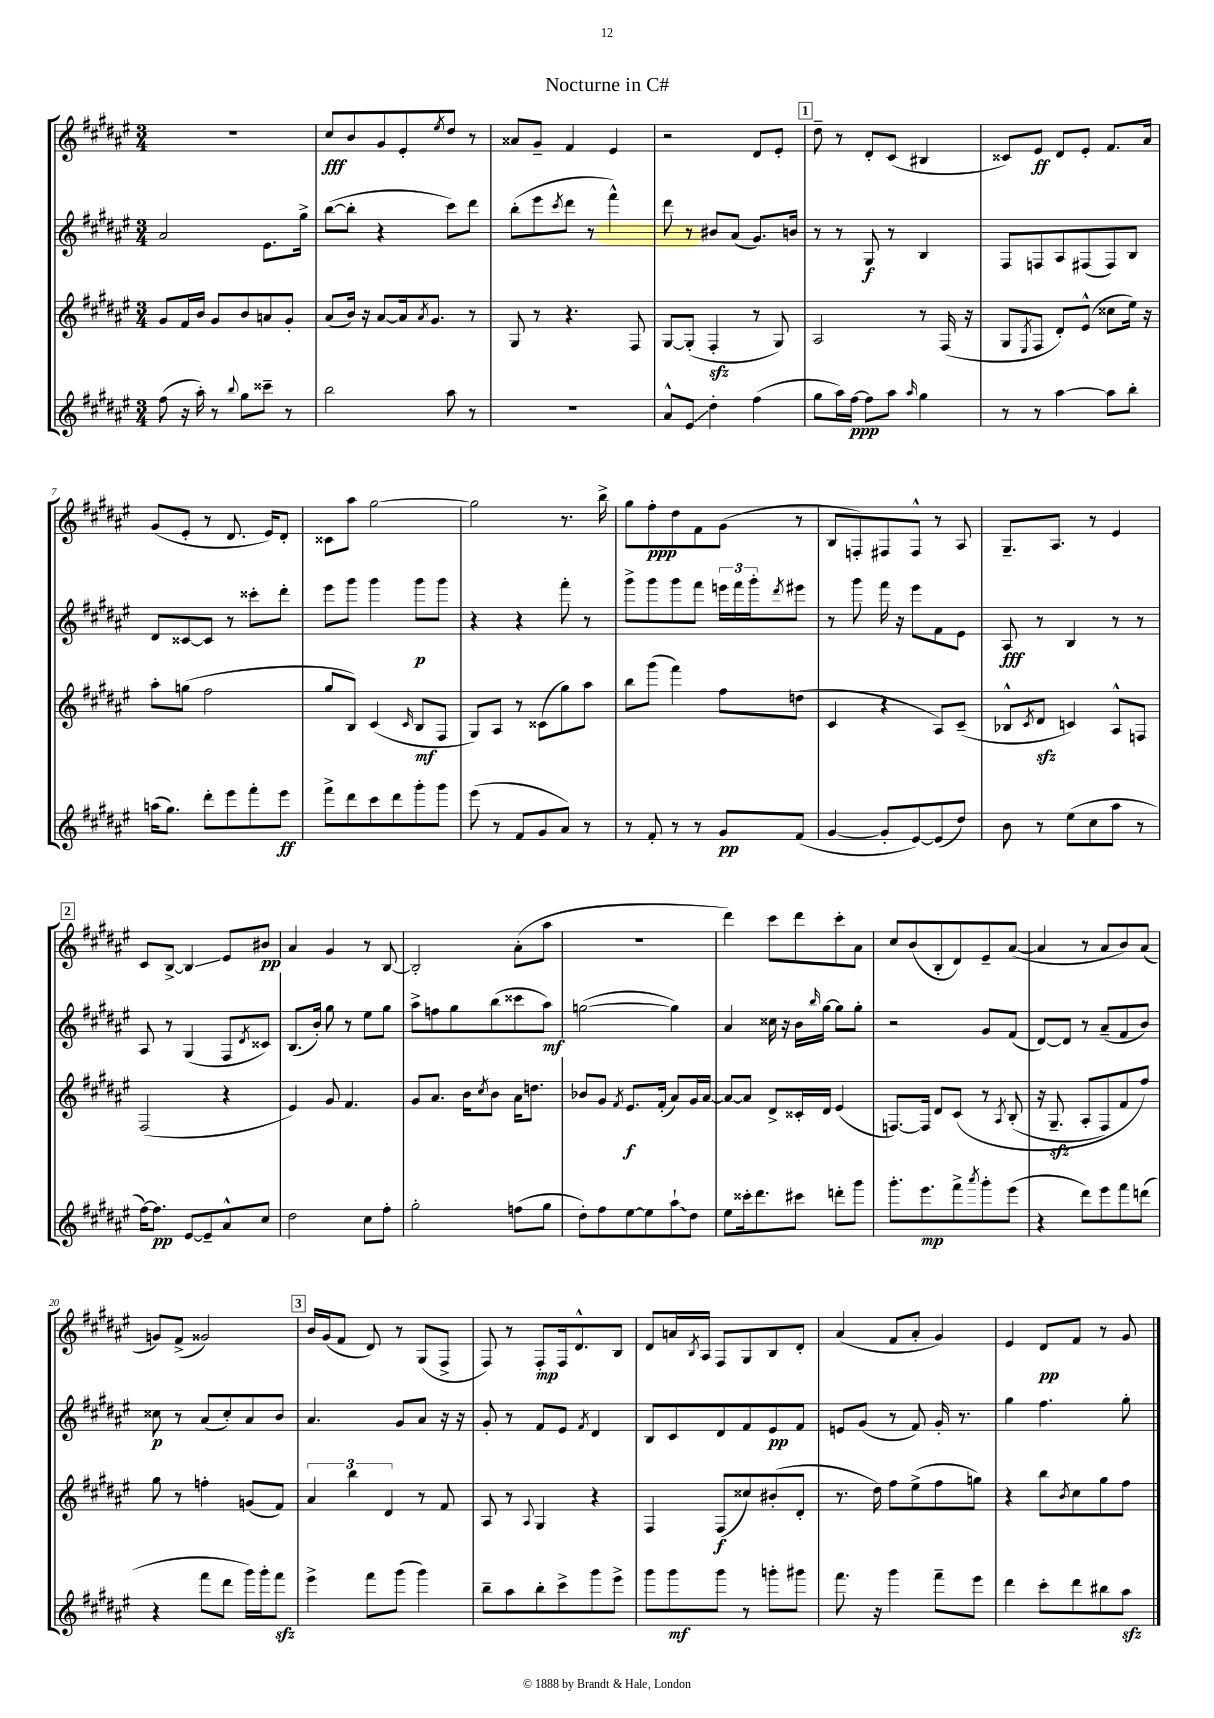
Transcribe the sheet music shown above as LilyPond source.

\header { title = "Nocturne in C#" }
<<
\new StaffGroup <<
\new Staff = "s0" {
    \clef treble \key fis \major \numericTimeSignature \time 3/4
    R2. |
    cis''8\fff b'8 gis'8 eis'8-. \acciaccatura { eis''8 } dis''8 r8 |
    aisis'8 gis'8-- fis'4 eis'4 |
    r2 dis'8 eis'8-. |
    \mark \markup { \box "1" } dis''8-- r8 dis'8-. cis'8( bis4 |
    cisis'8) eis'8\ff dis'8 eis'8-. fis'8. ais'16 |
    gis'8( eis'8-. r8 dis'8. eis'16) dis'8-. |
    cisis'8 ais''8 gis''2~ |
    gis''2 r8. b''16-> |
    gis''8 fis''8-.\ppp dis''8 fis'8 gis'8( r8 |
    b8 f8-.) fis8 fis8-^ r8 ais8 |
    gis8.-- ais8. r8 eis'4 |
    \mark \markup { \box "2" } cis'8 b8~-> b4\glissando eis'8 bis'8\pp |
    ais'4 gis'4 r8 b8~ |
    b2-. ais'8-.( ais''8 |
    R2. |
    dis'''4) cis'''8 dis'''8 cis'''8-. ais'8 |
    cis''8 b'8( b8-. dis'8) eis'8-- ais'8~( |
    ais'4 r8 ais'8 b'8) ais'8( |
    g'8) fis'8->( gisis'2) |
    \mark \markup { \box "3" } b'16 gis'16( fis'8 dis'8) r8 gis8( fis8-> |
    fis8) r8 fis8-.\mp fis16 dis'8.-^ b8 |
    dis'8 a'16 \acciaccatura { b8 } ais16 fis8 gis8 b8 dis'8-. |
    ais'4( fis'8 ais'8-. gis'4) |
    eis'4 dis'8\pp fis'8 r8 gis'8 \bar "|." |
}
\new Staff = "s1" {
    \clef treble \key fis \major \numericTimeSignature \time 3/4
    ais'2 eis'8. gis''16-> |
    b''8~( b''8-. r4 cis'''8) dis'''8 |
    b''8-.( eis'''8 \acciaccatura { cis'''8 } dis'''8 r8 fis'''4-^) |
    dis'''8 r8 bis'8 ais'8( gis'8.) b'16 |
    \mark \markup { \box "1" } r8 r8 gis8\f r8 b4 |
    fis8 f8 ais8 fis8( fis8) b8 |
    dis'8 cisis'8~ cisis'8 r8 cisis'''8-. dis'''8-. |
    eis'''8 gis'''8 gis'''4 gis'''8\p gis'''8 |
    r4 r4 fis'''8-. r8 |
    gis'''8-> gis'''8 gis'''8 fis'''8 \tuplet 3/2 { e'''16 fis'''16 gis'''16-. } \acciaccatura { dis'''8 } eis'''8 |
    r8 gis'''8 fis'''16 r16 eis'''8 fis'8 eis'8 |
    ais8\fff r8 b4 r8 r8 |
    \mark \markup { \box "2" } ais8 r8 gis4( fis8 \acciaccatura { dis'8 } cisis'8) |
    b8.( b'16-.) gis''8 r8 eis''8 gis''8 |
    ais''8-> f''8 gis''8 b''8( cisis'''8 ais''8\mf) |
    g''2~( g''4) |
    ais'4 cisis''16 r16 b'16 \grace { b''16 } gis''16~ gis''8 gis''8-. |
    r2 gis'8 fis'8( |
    dis'8~) dis'8 r8 ais'8--( fis'8 b'8) |
    cisis''8\p r8 ais'8( cisis''8-.) ais'8 b'8 |
    \mark \markup { \box "3" } ais'4. gis'8 ais'8 r16 r16 |
    gis'8-. r8 fis'8 eis'8 \acciaccatura { fis'8 } dis'4 |
    b8 cis'8 dis'8 fis'8 eis'8\pp fis'8 |
    e'8 gis'8( r8 fis'8) gis'16-. r8. |
    gis''4 fis''4. gis''8-. \bar "|." |
}
\new Staff = "s2" {
    \clef treble \key fis \major \numericTimeSignature \time 3/4
    gis'8 fis'16 b'16 gis'8 b'8 a'8 gis'8-. |
    ais'8( b'16) r16 ais'8~ ais'16 \acciaccatura { ais'8 } gis'8. r8 |
    gis8 r8 r4. fis8 |
    gis8~ gis8-.( fis4-.\sfz r8 gis8) |
    \mark \markup { \box "1" } ais2 r8 fis16( r16 |
    gis8 \acciaccatura { eis8 } fis8 dis'8-.) eis'8-^( cisis''8 eis''16) r16 |
    ais''8-. g''8( fis''2 |
    gis''8 b8) cis'4( \grace { cis'16 } b8\mf fis8 |
    gis8) ais8 r8 cisis'8( gis''8) ais''8 |
    b''8 gis'''8( fis'''4) fis''8 d''8( |
    cis'4 r4 ais8) cis'8--( |
    bes8-^ \acciaccatura { cis'8 } dis'8\sfz c'4) ais8-^ f8 |
    \mark \markup { \box "2" } fis2( r4 |
    eis'4) gis'8 fis'4. |
    gis'8 ais'8. b'16 \acciaccatura { cis''8 } b'8 ais'16 d''8. |
    bes'8 gis'8 \acciaccatura { fis'8 } eis'8.\f fis'16-.( ais'8) gis'16 ais'16~ |
    ais'8~ ais'8 dis'8-> cisis'16-. dis'16 eis'4( |
    f8.~) f16 dis'8 cis'8\( r8 \acciaccatura { ais8 } b8-.( |
    r16 gis8.--\sfz ais8-. fis8) fis'8 fis''8\) |
    gis''8 r8 f''4-. g'8( fis'8) |
    \mark \markup { \box "3" } \tuplet 3/2 { ais'4 b''4 dis'4 } r8 fis'8 |
    ais8 r8 \appoggiatura { ais8 } gis4 r4 |
    fis4 fis8\f( cisis''8) bis'8-.( dis'8-. |
    r8. dis''16) fis''8 eis''8->( fis''8 g''8) |
    r4 b''8 \acciaccatura { b'8 } cis''8 gis''8 fis''8 \bar "|." |
}
\new Staff = "s3" {
    \clef treble \key fis \major \numericTimeSignature \time 3/4
    fis''8( r16 ais''16-.) r8 \appoggiatura { b''8 } gis''8 cisis'''8-- r8 |
    b''2 ais''8 r8 |
    R2. |
    ais'8-^ eis'8\glissando dis''4-. fis''4( |
    \mark \markup { \box "1" } gis''8 ais''16) fis''16~\ppp fis''8 ais''8 \grace { ais''16 } gis''4 |
    r8 r8 ais''4~ ais''8 b''8-. |
    a''16( gis''8.) dis'''8-. eis'''8 fis'''8-. eis'''8\ff |
    fis'''8-> dis'''8 cis'''8 dis'''8 gis'''8-. gis'''8 |
    eis'''8( r8 fis'8 gis'8 ais'8) r8 |
    r8 fis'8-. r8 r8 gis'8\pp fis'8( |
    gis'4~ gis'8-. eis'8~) eis'8( dis''8) |
    b'8 r8 eis''8( cis''8 ais''8 r8 |
    \mark \markup { \box "2" } fis''16~) fis''8.\pp eis'8~ eis'8-- ais'8-^ cis''8 |
    dis''2 cis''8 fis''8-. |
    gis''2-. f''8( gis''8 |
    dis''8-.) fis''8 eis''8~ eis''8 \once \override Glissando.style = #'zigzag ais''8-!\glissando dis''8 |
    eis''8 cisis'''16-. dis'''8. cis'''8 d'''8-. gis'''8 |
    gis'''8.-. eis'''8.\mp fis'''8-> \acciaccatura { ais'''8 } gis'''8-. eis'''8( |
    r4 dis'''8) eis'''8 fis'''8 d'''8( |
    r4 fis'''8 dis'''8 gis'''16) gis'''16-. fis'''8\sfz |
    \mark \markup { \box "3" } eis'''4-> fis'''8 gis'''8( gis'''4) |
    b''8-- ais''8 b''8-. cis'''8-> gis'''8 eis'''8-> |
    gis'''8 gis'''8\mf gis'''8 r8 g'''8-. gis'''8 |
    fis'''8. r16 gis'''4 fis'''8-- eis'''8 |
    dis'''4 cis'''8-. dis'''8 bis''8 ais''8\sfz \bar "|." |
}
>>
>>
